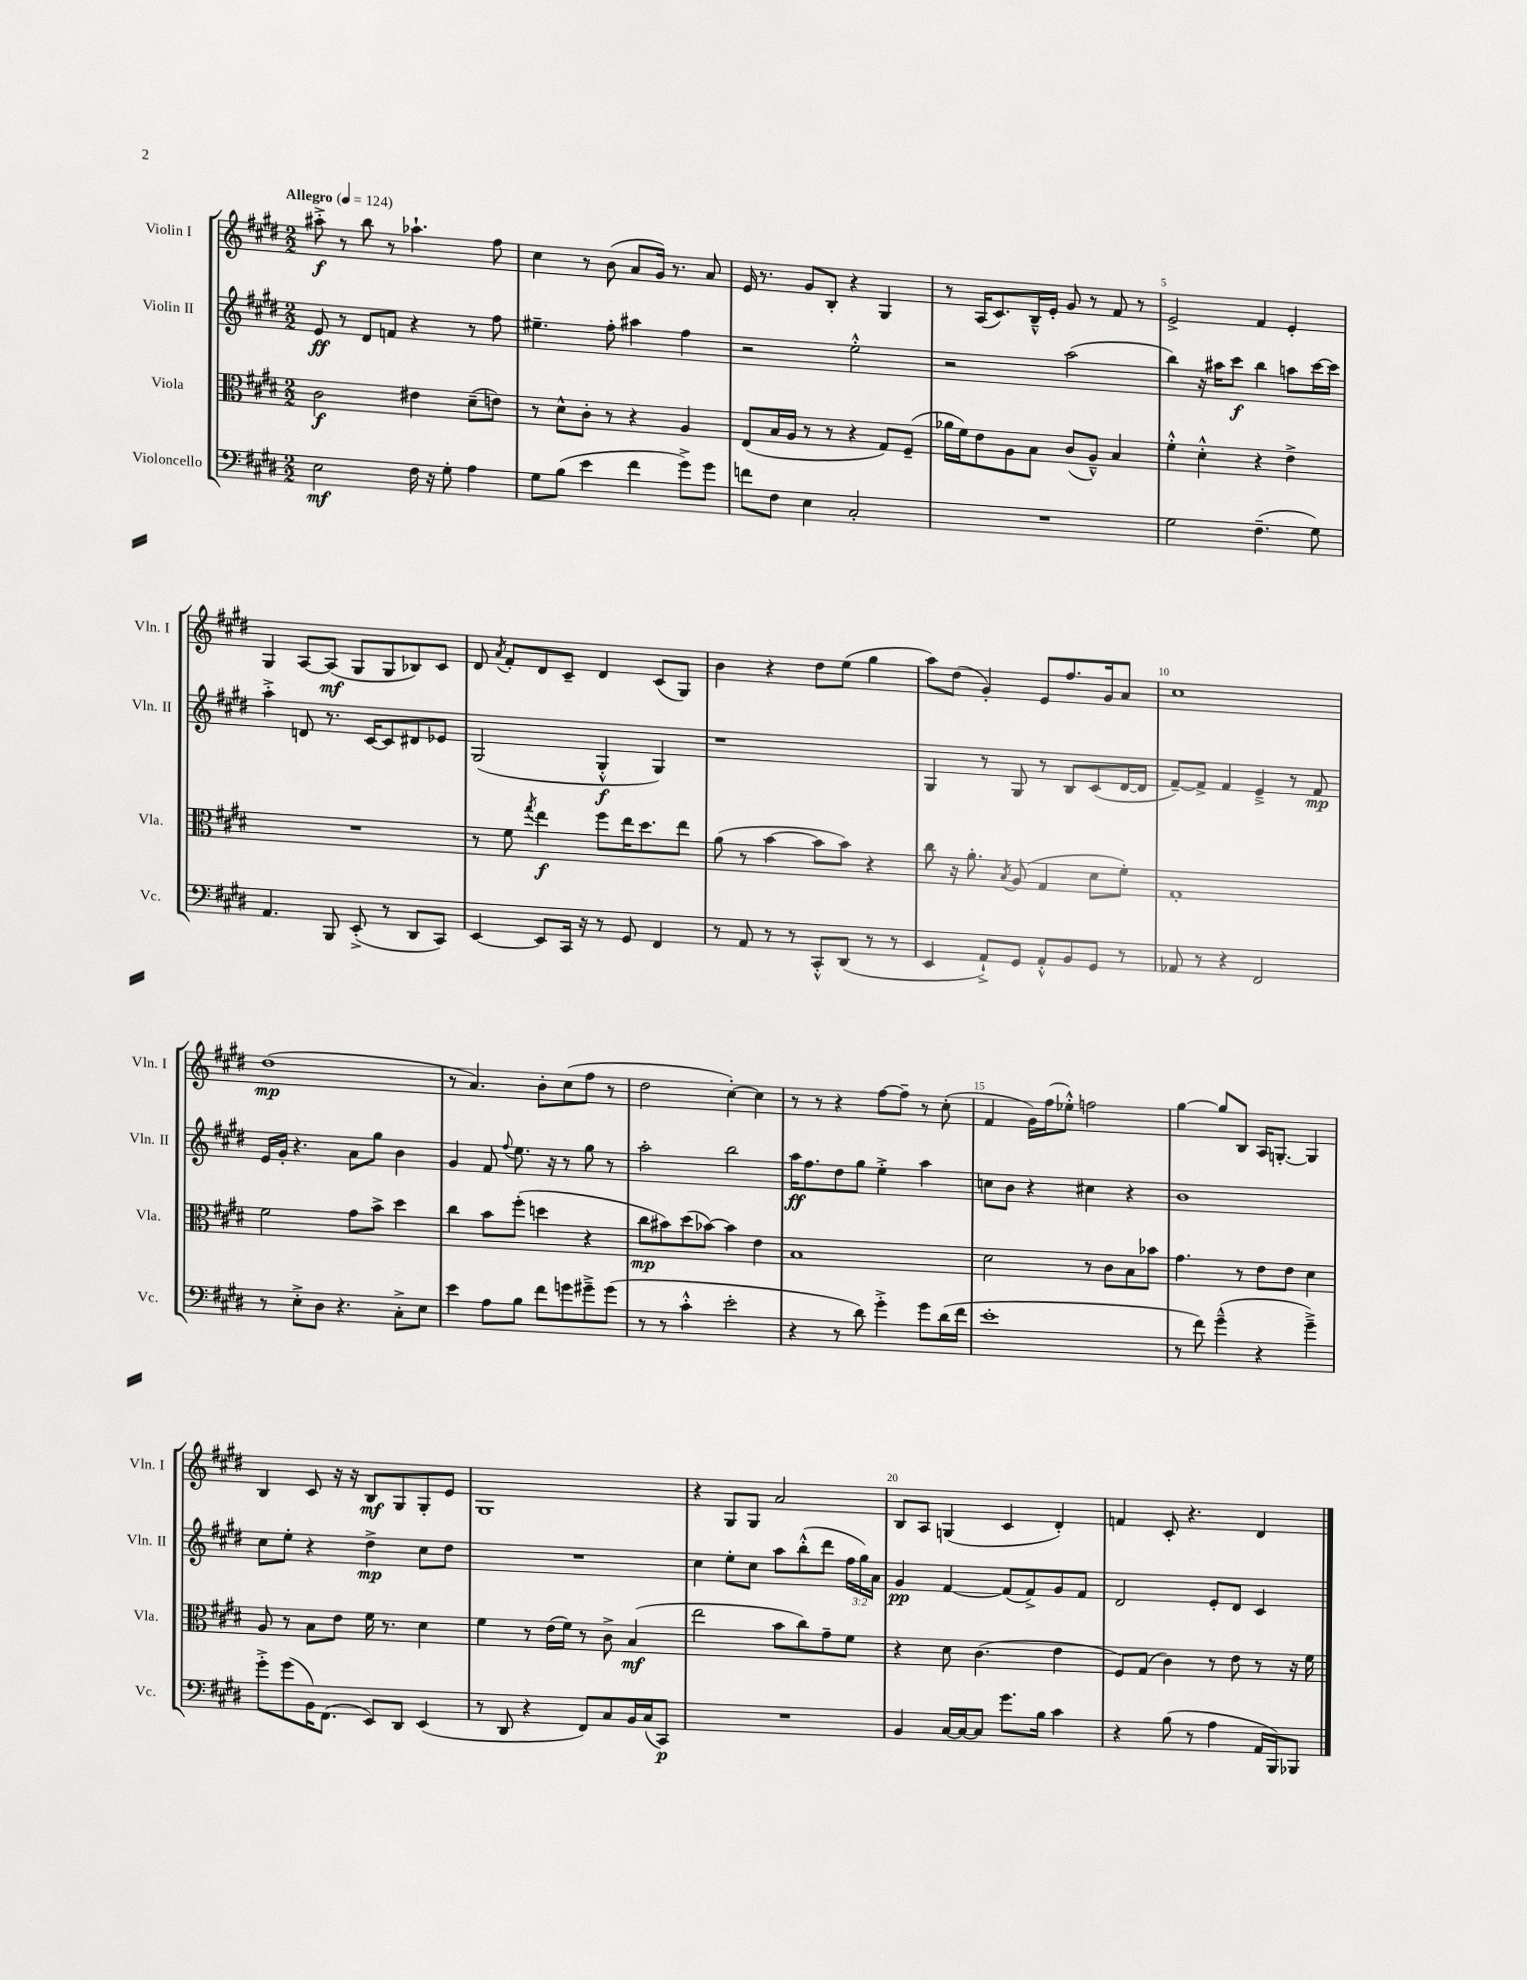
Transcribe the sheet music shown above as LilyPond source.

<<
\new StaffGroup <<
\new Staff = "s0" \with { instrumentName = "Violin I" shortInstrumentName = "Vln. I" } {
    \clef treble \key e \major \numericTimeSignature \time 2/2 \tempo "Allegro" 4 = 124
    \autoBeamOff ais''8-.->\f r8 b''8 r8 aes''4.-! fis''8 |
    cis''4 r8 b'8( a'8[ gis'16]) r8. a'8 |
    e'16 r8. gis'8[ b8]-. r4 gis4 |
    r8 a16[( cis'8.) b16---^ e'16]-. gis'8 r8 fis'8 r8 |
    e'2-> fis'4 e'4-. |
    gis4 a8[~ a8]\mf( gis8[ gis8 bes8) cis'8] |
    dis'8 \acciaccatura { a'8 } fis'8[-. dis'8 cis'8]-- dis'4 cis'8[( gis8]) |
    b'4 r4 dis''8[ e''8]( gis''4 |
    a''8[) dis''8]( gis'4-.) e'8[ fis''8. gis'16 a'8] |
    cis''1 |
    dis''1\mp( |
    r8 a'4.) b'8[-. cis''8( fis''8] r8 |
    dis''2 cis''4~-.) cis''4 |
    r8 r8 r4 fis''8[~ fis''8]-- r8 cis''8-.( |
    fis'4 gis'16[) fis''16( ees''8]-.-^) f''2 |
    gis''4~ gis''8[ b8] a16[ g8.]~-. g4 |
    b4 cis'8 r16 r16 b8[\mf gis8 gis8-. e'8] |
    gis1 |
    r4 gis8[ gis8] a'2 |
    b8[ a8] g4( cis'4 dis'4-.) |
    f'4 cis'8-. r4. dis'4 \bar "|." |
}
\new Staff = "s1" \with { instrumentName = "Violin II" shortInstrumentName = "Vln. II" } {
    \clef treble \key e \major \numericTimeSignature \time 2/2 \override Staff.TupletNumber.text = #tuplet-number::calc-fraction-text
    \autoBeamOff e'8\ff r8 dis'8[ f'8] r4 r8 fis''8 |
    eis''4.-- fis''8-. ais''4 fis''4 |
    r2 e''2-.-^ |
    r2 a''2( |
    b''4) r16 ais''16[ cis'''8]\f b''4 a''8[ cis'''16~ cis'''16] |
    a''4-.-> d'8 r8. cis'16[~ cis'8 dis'8 ees'8] |
    gis2( gis4-.-^\f gis4) |
    r1 |
    gis4 r8 gis8 r8 b8[ cis'8( dis'16~ dis'16] |
    fis'8[~--) fis'8]-> fis'4 e'4---> r8 fis'8\mp |
    e'16[ gis'16]-. r4. a'8[ gis''8] b'4 |
    gis'4 fis'8 \appoggiatura { fis''8 } e''8. r16 r8 gis''8 r8 |
    a''2-. b''2 |
    a''16[\ff fis''8. dis''8 gis''8] e''4-.-> a''4 |
    c''8[ b'8] r4 cis''4 r4 |
    b'1 |
    cis''8[ e''8]-. r4 dis''4->\mp cis''8[ dis''8] |
    R1 |
    cis''4 e''8[-. cis''8] a''8[ b''8-.-^( dis'''8] \tuplet 3/2 { fis''16[ gis''16) a'16] } |
    gis'4\pp fis'4~ fis'8[( fis'8->) gis'8 fis'8] |
    dis'2 e'8[-. dis'8] cis'4 \bar "|." |
}
\new Staff = "s2" \with { instrumentName = "Viola" shortInstrumentName = "Vla." } {
    \clef alto \key e \major \numericTimeSignature \time 2/2
    \autoBeamOff cis'2\f eis'4 dis'8[--( e'8]) |
    r8 dis'8[-^ cis'8]-. r8 r4 a4 |
    e8[( b16 a16] r8 r8 r4 gis8[) fis8]--( |
    aes'16[ fis'16) e'8 a8 b8] cis'8[( a8]---^) b4 |
    fis'4-.-^ dis'4-.-^ r4 e'4-> |
    R1 |
    r8 fis'8 \acciaccatura { gis''8 } e''4\f fis''8[ e''16 dis''8. e''8] |
    a'8( r8 b'4~ b'8[ b'8]) r4 |
    cis''8 r16 a'8.-. \acciaccatura { b8 } a8( gis4 dis'8[ fis'8]-.) |
    gis1-. |
    fis'2 gis'8[ b'8]-> dis''4 |
    cis''4 b'8[ fis''8]-.( d''4 r4 |
    cis''8[\mp bis'8) dis''8( bes'8]~) bes'4 e'4 |
    b1 |
    dis'2 r8 cis'8[ b8 bes'8] |
    gis'4. r8 e'8[ e'8] dis'4 |
    a8 r8 b8[ e'8] fis'16 r8. dis'4 |
    fis'4 r8 e'16[( fis'16]) r8 cis'8-> b4\mf( |
    e''2 b'8[ cis''8) gis'8-- fis'8] |
    r4 dis'8 cis'4.( e'4 |
    fis8[) gis8]( cis'4) r8 e'8 r8 r16 fis'16 \bar "|." |
}
\new Staff = "s3" \with { instrumentName = "Violoncello" shortInstrumentName = "Vc." } {
    \clef bass \key e \major \numericTimeSignature \time 2/2
    \autoBeamOff e2\mf fis16 r16 gis8-. a4 |
    gis8[ b8]( e'4 fis'4 gis'8[->) gis'8] |
    f'8[ fis8] e4 cis2-. |
    R1 |
    gis2 fis4.--( gis8) |
    a,4. b,,8 e,8-.->( r8 dis,8[ cis,8]) |
    e,4~ e,8[ cis,16] r16 r8 gis,8 fis,4 |
    r8 a,8 r8 r8 cis,8[-.-^ dis,8]( r8 r8 |
    e,4 a,8[-!->) gis,8] a,8[-.-^ b,8 gis,8] r8 |
    aes,8 r8 r4 fis,2 |
    r8 e8[-.-> dis8] r4. cis8[-.-> e8] |
    e'4 a8[ b8] fis'8[ g'8 gis'8---> gis'8]( |
    r8 r8 cis'4-.-^ e'2-. |
    r4 r8 dis'8) gis'4-.-> gis'8[ dis'16( fis'16] |
    e'1-. |
    r8 fis'8) gis'4---^( r4 gis'4--->) |
    gis'8[-.-> gis'8( b,16) fis,8.]( e,8[) dis,8] e,4( |
    r8 dis,8 r4 fis,8[) cis8 b,16 cis16( cis,8]\p) |
    R1 |
    b,4 cis16[~ cis16~ cis8] gis'8.[ b16] cis'4 |
    r4 b8( r8 a4 a,16[ b,,16) bes,,8] \bar "|." |
}
>>
>>
\layout { \context { \Score \override BarNumber.break-visibility = ##(#f #t #t) barNumberVisibility = #(every-nth-bar-number-visible 5) } }
